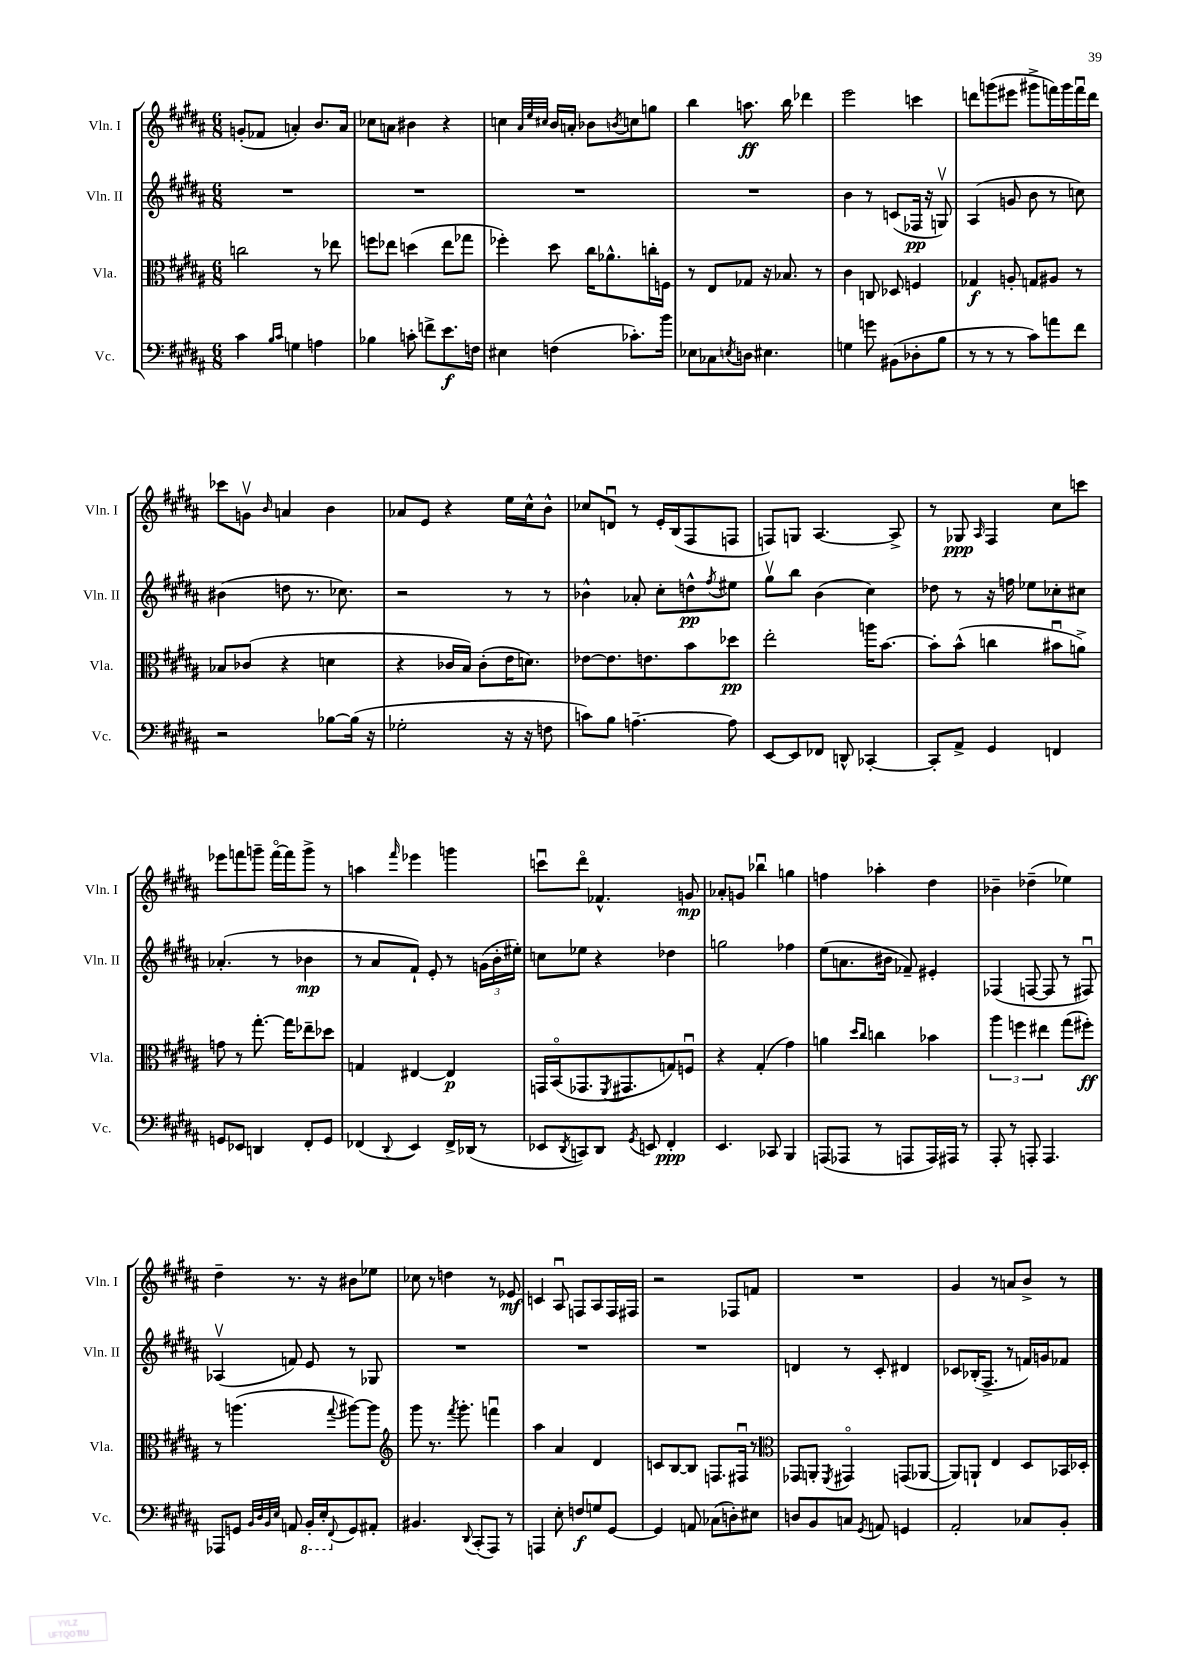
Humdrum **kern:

**kern	**dynam	**kern	**dynam	**kern	**dynam	**kern	**dynam
*part4	*part4	*part3	*part3	*part2	*part2	*part1	*part1
*staff4	*staff4	*staff3	*staff3	*staff2	*staff2	*staff1	*staff1
*I"Vc.	*	*I"Vla.	*	*I"Vln. II	*	*I"Vln. I	*
*I'Vc.	*	*I'Vla.	*	*I'Vln. II	*	*I'Vln. I	*
*clefF4	*	*clefC3	*	*clefG2	*	*clefG2	*
*k[f#c#g#d#a#]	*	*k[f#c#g#d#a#]	*	*k[f#c#g#d#a#]	*	*k[f#c#g#d#a#]	*
*M6/8	*	*M6/8	*	*M6/8	*	*M6/8	*
=15	=15	=15	=15	=15	=15	=15	=15
4c#\	.	2ccn\	.	2.r	.	(8gn'/L	.
.	.	.	.	.	.	8f-X/J	.
16qqB/LL	.	.	.	.	.	.	.
16qqc#/JJ	.	.	.	.	.	.	.
4Gn\	.	.	.	.	.	4an'/)	.
4An\	.	8r	.	.	.	8.b/L	.
.	.	8ee-X\	.	.	.	.	.
.	.	.	.	.	.	16a/Jk	.
=16	=16	=16	=16	=16	=16	=16	=16
4B-X\	.	8ffn\L	.	2.r	.	8cc-X\L	.
.	.	8ee-X\J	.	.	.	8an\J	.
8cn'\	.	(4ddn\	.	.	.	4b#X\	.
8fn^\L	.	.	.	.	.	.	.
8.e\	f	8ee-\L	.	.	.	4r	.
.	.	8gg-X\J	.	.	.	.	.
16Fn\Jk	.	.	.	.	.	.	.
=17	=17	=17	=17	=17	=17	=17	=17
4E#X\	.	4ff-X'\)	.	2.r	.	4ccn\	.
.	.	.	.	.	.	32qqa#/LLL	.
.	.	.	.	.	.	32qqee/	.
.	.	.	.	.	.	32qqcc#X/JJJ	.
(4Fn\	.	8dd#\	.	.	.	16b/LL	.
.	.	.	.	.	.	16an'/JJ	.
.	.	16cc#\KL	.	.	.	8b-X\L	.
.	.	8.a-X^^\	.	.	.	.	.
.	.	.	.	.	.	8qbn/	.
8.c-X'\L)	.	.	.	.	.	8ccn\	.
.	.	16ccn'\L	.	.	.	8ggn\J	.
16b\Jk	.	16Fn\JJ	.	.	.	.	.
=18	=18	=18	=18	=18	=18	=18	=18
8E-X\L	.	8r	.	2.r	.	4bb\	.
8C-X\	.	8E/L	.	.	.	.	.
8qEn/	.	.	.	.	.	.	.
8Dn\J	.	8G-X/J	.	.	.	8.aan\	ff
4.E#X\	.	16r	.	.	.	.	.
.	.	8.B-X/	.	.	.	16bb\	.
.	.	.	.	.	.	4ddd-X\	.
.	.	8r	.	.	.	.	.
=19	=19	=19	=19	=19	=19	=19	=19
4Gn\	.	4c#\	.	4b\	.	2eee\	.
8gn\	.	8Cn/	.	8r	.	.	.
(8BB#X\L	.	8D-X/	.	(8cn/L	.	.	.
8D-X'\	.	4Fn/	.	16F-X/Jk	pp	4cccn\	.
.	.	.	.	16r	.	.	.
8B\J	.	.	.	8Gnv/)	.	.	.
=20	=20	=20	=20	=20	=20	=20	=20
8r	.	4G-X/	f	(4A#/	.	8dddn\L	.
8r	.	.	.	.	.	(8gggn\	.
8r	.	8An'/	.	8gn/	.	8eee#X\J	.
8c#\L)	.	8Gn/L	.	8b\	.	8ggg#X^\L	.
8an\	.	8A#X/J	.	8r	.	16fffn\L)	.
.	.	.	.	.	.	16ggg#\	.
8f#\J	.	8r	.	8ccn\)	.	16fffu\	.
.	.	.	.	.	.	16ddd\JJ	.
!!LO:LB:g=z
=21	=21	=21	=21	=21	=21	=21	=21
2r	.	8B-X/L	.	(4b#X\	.	8ccc-X\L	.
.	.	(8c-X/J	.	.	.	8gnv\J	.
.	.	.	.	.	.	16qqb/	.
.	.	4r	.	8ddn\	.	4an/	.
.	.	.	.	8.r	.	.	.
[8B-X\L	.	4dn\	.	.	.	4b\	.
.	.	.	.	8.cc-X\)	.	.	.
(16B-\Jk]	.	.	.	.	.	.	.
16r	.	.	.	.	.	.	.
=22	=22	=22	=22	=22	=22	=22	=22
2G-X'\	.	4r	.	2r	.	8a-X/L	.
.	.	.	.	.	.	8e/J	.
.	.	16c-X/LL	.	.	.	4r	.
.	.	16B/JJ)	.	.	.	.	.
.	.	(8c-'\L	.	.	.	.	.
16r	.	16e\K	.	8r	.	16ee\LL	.
16r	.	8.dn\J)	.	.	.	16cc#^^\J	.
8Fn\	.	.	.	8r	.	8b^^\J	.
=23	=23	=23	=23	=23	=23	=23	=23
8cn\L)	.	[8e-X\L	.	4b-X^^\	.	8cc-X/L	.
8B\J	.	8.e-\]	.	.	.	8dnu/J	.
[4.An~\	.	.	.	8a-X'/	.	8r	.
.	.	8.en\	.	.	.	.	.
.	.	.	.	8cc#'\L	.	16e'/LL	.
.	.	.	.	.	.	(16B/J	.
.	.	8b\	.	8ddn^^\	pp	8F#/	.
.	.	.	.	8qff#/	.	.	.
8A\]	.	8dd-X\J	pp	8ee#X\J	.	8Fn/J	.
=24	=24	=24	=24	=24	=24	=24	=24
[8EE/L	.	2ee'\	.	8gg#v\L	.	8Fn/L)	.
8EE/]	.	.	.	8bb\J	.	8Gn/J	.
8FF-X/J	.	.	.	(4b\	.	[4.A#/	.
8DDn^^/	.	.	.	.	.	.	.
[4CC-X'/	.	16aan\KL	.	4cc#\)	.	.	.
.	.	[8.b\J	.	.	.	.	.
.	.	.	.	.	.	8A#^/]	.
=25	=25	=25	=25	=25	=25	=25	=25
8CC-'/L]	.	8b'\L]	.	8dd-X\	.	8r	.
8AA#^/J	.	(8b^^\J	.	8r	.	8G-X/	ppp
.	.	.	.	.	.	16qqA#/	.
4GG#/	.	4ccn\	.	16r	.	4F#/	.
.	.	.	.	16ffn\	.	.	.
.	.	.	.	8ee-X\L	.	.	.
4FFn/	.	8b#Xu\L	.	8cc-X'\	.	8cc#\L	.
.	.	8an^\J)	.	8cc#X\J	.	8cccn\J	.
!!LO:LB:g=z
=26	=26	=26	=26	=26	=26	=26	=26
8GGn/L	.	8gn\	.	(4.a-X'/	.	8eee-X\L	.
8EE-X/J	.	8r	.	.	.	8fffn\	.
4DDn/	.	[8.gg#'\	.	.	.	8gggn~\J	.
.	.	.	.	8r	.	[16fff\LL	.
.	.	16gg#\KL]	.	.	.	16fff\J]	.
8FF#'/L	.	8ee-X~\	.	4b-X\	mp	8ggg^\J	.
8GG/J	.	8dd-X\J	.	.	.	8r	.
=27	=27	=27	=27	=27	=27	=27	=27
(4FF-X/	.	4Gn/	.	8r	.	4aan\	.
.	.	.	.	8a#/L	.	.	.
8qqDD#/	.	.	.	.	.	16qqfff#/	.
4EE/)	.	[4E#X/	.	8f#`/J)	.	4eee-X\	.
.	.	.	.	8e'/	.	.	.
16FF-^/LL	.	4E#/]	p	8r	.	4gggn\	.
(16DD-X/JJ	.	.	.	.	.	.	.
8r	.	.	.	(24gn\LL	.	.	.
.	.	.	.	24b'\	.	.	.
.	.	.	.	24ee#X'\JJ)	.	.	.
=28	=28	=28	=28	=28	=28	=28	=28
8EE-X/L	.	16GGn/LL	.	8ccn\L	.	8cccnu\L	.
.	.	(16BB/J	.	.	.	.	.
8qDD#/	.	.	.	.	.	.	.
8CCn/)	.	8.GG-X/	.	8ee-X\J	.	8ddd#\J	.
8DD#/J	.	.	.	4r	.	4.f-X^^/	.
.	.	8qFF#/	.	.	.	.	.
.	.	8.GG#X/	.	.	.	.	.
8qGG#/	.	.	.	.	.	.	.
8EEn/	.	.	.	.	.	.	.
4FF#'/	ppp	8Gn/)	.	4dd-X\	.	.	.
.	.	8Fnu/J	.	.	.	8gn/	mp
=29	=29	=29	=29	=29	=29	=29	=29
4.EE/	.	4r	.	2ggn\	.	8a-X'/L	.
.	.	.	.	.	.	8gn/J	.
.	.	(4G#'/	.	.	.	4bb-Xu\	.
8CC-X/	.	.	.	.	.	.	.
4BBB/	.	4g#\)	.	4ff-X\	.	4ggn\	.
=30	=30	=30	=30	=30	=30	=30	=30
(8AAAn/L	.	4an\	.	(8ee\L	.	4ffn\	.
8AAA-X/J	.	.	.	8.an\	.	.	.
.	.	16qqdd#/LL	.	.	.	.	.
.	.	16qqcc#/JJ	.	.	.	.	.
8r	.	4ccn\	.	.	.	4aa-X'\	.
.	.	.	.	16b#X\Jk	.	.	.
8AAAn/L	.	.	.	8f-X~/)	.	.	.
16AAA/L)	.	4b-X\	.	4e#X'/	.	4dd#\	.
16AAA#X/JJ	.	.	.	.	.	.	.
8r	.	.	.	.	.	.	.
=31	=31	=31	=31	=31	=31	=31	=31
8AAA#'/	.	6aa#\	.	(4F-X/	.	4b-X~\	.
8r	.	.	.	.	.	.	.
.	.	6ffn\	.	.	.	.	.
8AAAn'/	.	.	.	[8Fn/	.	(4dd-X~\	.
.	.	6ee#X\	.	.	.	.	.
4.AAA/	.	.	.	8F/]	.	.	.
.	.	(8gg#\L	.	8r	.	4ee-X\)	.
.	.	8ff#X'\J)	ff	8F#Xu/)	.	.	.
!!LO:LB:g=z
=32	=32	=32	=32	=32	=32	=32	=32
8AAA-X/L	.	8r	.	(4A-Xv/	.	4dd#~\	.
8GGn/J	.	(4.aan\	.	.	.	.	.
32qqBB/LLL	.	.	.	.	.	.	.
32qqD#/	.	.	.	.	.	.	.
32qqBB/	.	.	.	.	.	.	.
32qqE/JJJ	.	.	.	.	.	.	.
8AAn/	.	.	.	8fn/)	.	8.r	.
*8ba	*	*	*	*	*	*	*
16BBB'/LL	.	.	.	8e/	.	.	.
16EE'/J	.	.	.	.	.	16r	.
*X8ba	*	*	*	*	*	*	*
8qqFF#/	.	8qqgg#/	.	.	.	.	.
8GG/	.	[8aa#X\L)	.	8r	.	8b#X\L	.
8AA#X'/J	.	8aa#\J]	.	8G-X/	.	8ee-X\J	.
=33	=33	=33	=33	=33	=33	=33	=33
*	*	*clefG2	*	*	*	*	*
4.BB#X/	.	8ggg#\	.	2.r	.	8cc-X\	.
.	.	8.r	.	.	.	8r	.
.	.	.	.	.	.	4ddn\	.
.	.	8qfff#/	.	.	.	.	.
.	.	8.ggg#'\	.	.	.	.	.
8qqDD#/	.	.	.	.	.	.	.
(8CC#'/L	.	.	.	.	.	.	.
8AAA#/J)	.	4fffnu\	.	.	.	8r	.
8r	.	.	.	.	.	8e-X/	mf
=34	=34	=34	=34	=34	=34	=34	=34
4AAAn/	.	4aa#\	.	2.r	.	4cn/	.
8E'\	.	4a#/	.	.	.	8A#u/	.
8Fn/L	f	.	.	.	.	8Fn/L	.
8Gn/	.	4d#/	.	.	.	8A#/	.
[8GG#/J	.	.	.	.	.	16F/L	.
.	.	.	.	.	.	16F#X/JJ	.
=35	=35	=35	=35	=35	=35	=35	=35
4GG#/]	.	8cn/L	.	2.r	.	2r	.
.	.	[8B/	.	.	.	.	.
8AAn/	.	8B/J]	.	.	.	.	.
(8C-X\L	.	8.Fn/L	.	.	.	.	.
8Dn'\)	.	.	.	.	.	8F-X/L	.
.	.	16F#Xu/Jk	.	.	.	.	.
8E#X\J	.	8r	.	.	.	8fn/J	.
=36	=36	=36	=36	=36	=36	=36	=36
*	*	*clefC3	*	*	*	*	*
8Dn/L	.	8GG-X/L	.	4dn/	.	2.r	.
8BB/	.	8AAn'/J	.	.	.	.	.
.	.	8qFF#/	.	.	.	.	.
8Cn/J	.	4GG#X/	.	8r	.	.	.
8qGG#/	.	.	.	.	.	.	.
8AAn/	.	.	.	8c#'/	.	.	.
4GGn/	.	(8GGn/L	.	4d#X/	.	.	.
.	.	[8AA-X/J	.	.	.	.	.
=37	=37	=37	=37	=37	=37	=37	=37
2AA#'/	.	8AA-/L])	.	8c-X/L	.	4g#/	.
.	.	8AAn`/J	.	(16B-X'/K	.	.	.
.	.	.	.	8.F#^/J	.	.	.
.	.	4E/	.	.	.	8r	.
.	.	.	.	8r	.	8an/L	.
8C-X/L	.	8D#/L	.	16fn/LL)	.	8b^/J	.
.	.	.	.	16gn/J	.	.	.
8BB'/J	.	16BB-X/L	.	8f-X/J	.	8r	.
.	.	16D-X'/JJ	.	.	.	.	.
==	==	==	==	==	==	==	==
*-	*-	*-	*-	*-	*-	*-	*-
